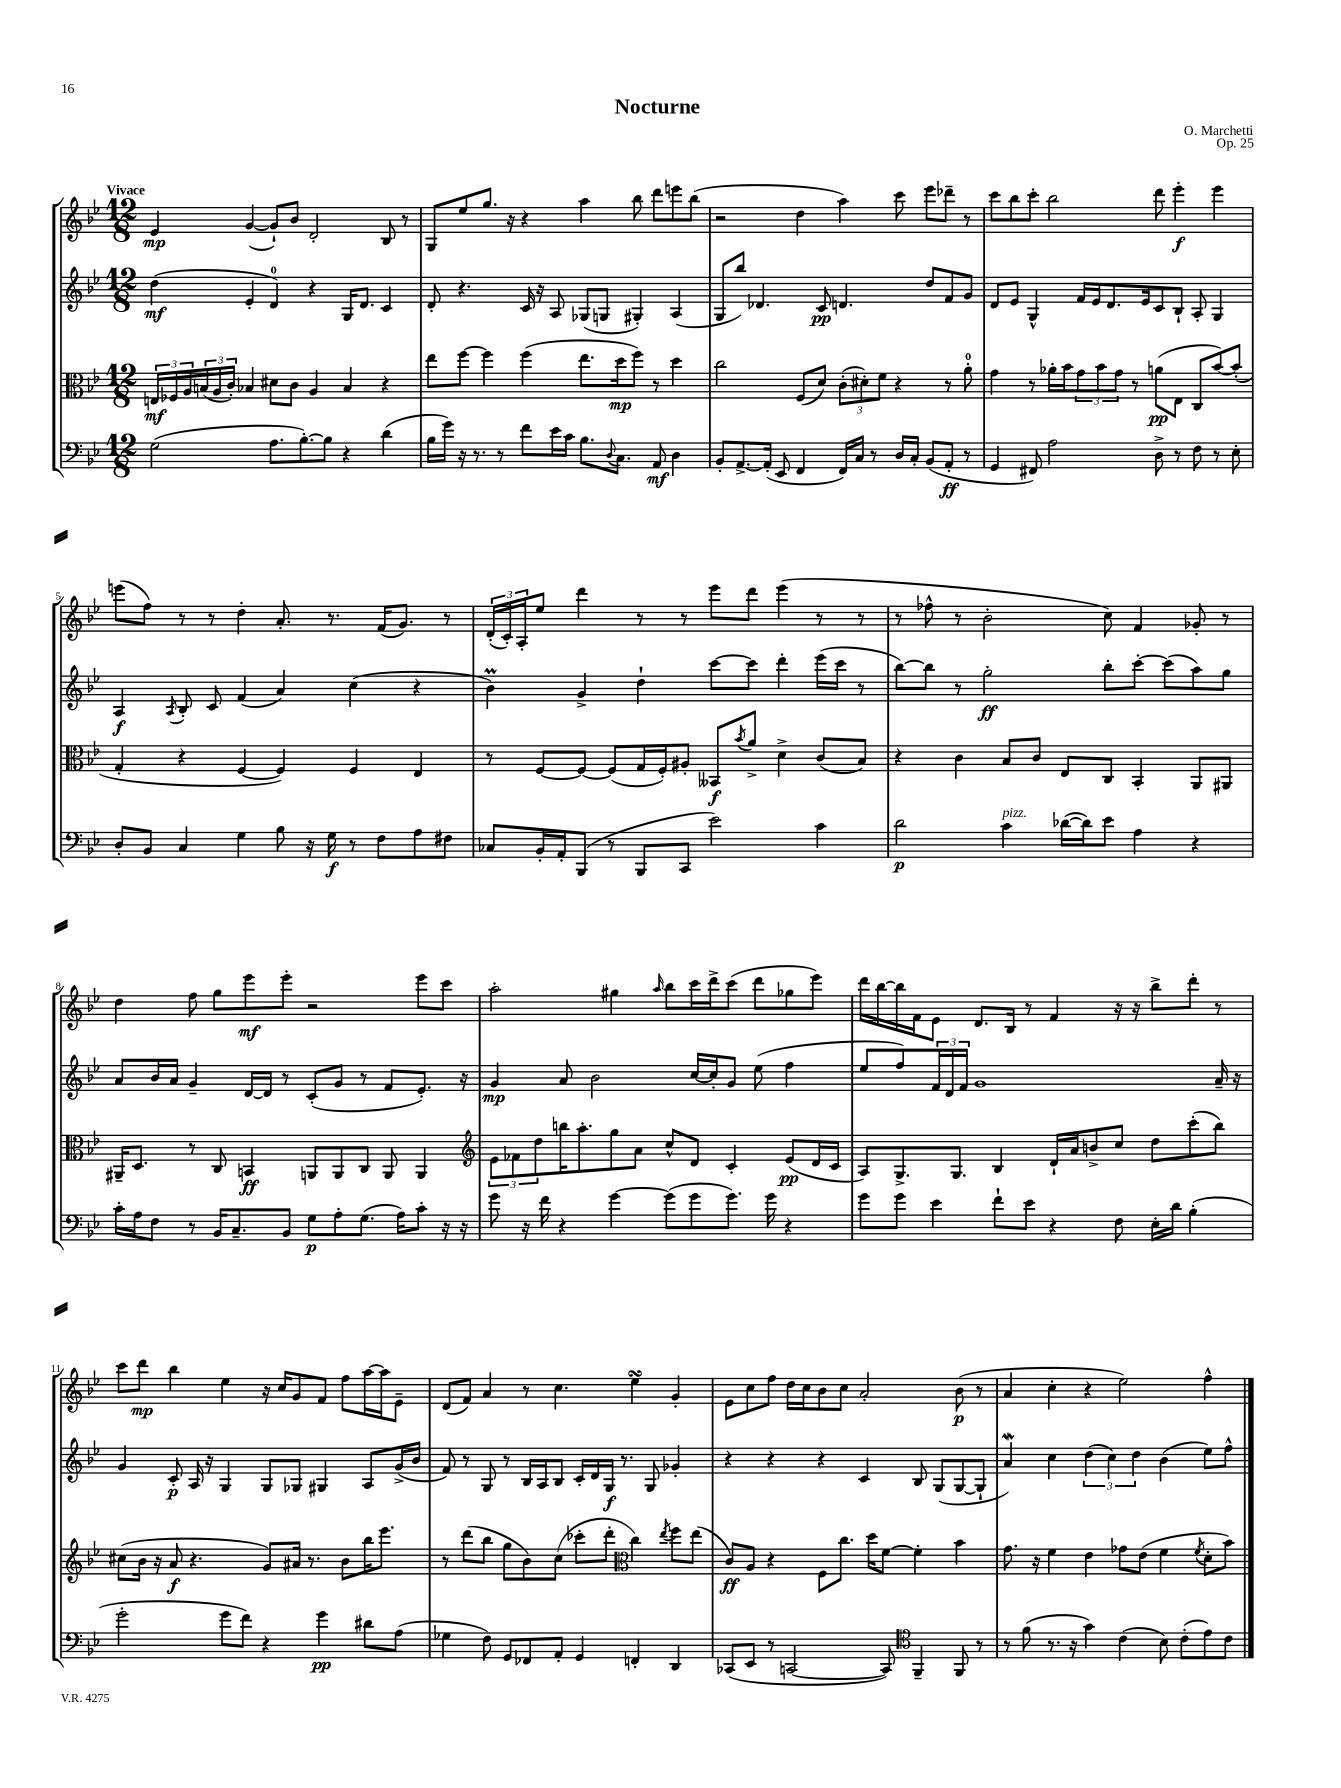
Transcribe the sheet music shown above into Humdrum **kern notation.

**kern	**kern	**kern	**kern
*staff4	*staff3	*staff2	*staff1
*clefF4	*clefC3	*clefG2	*clefG2
*k[b-e-]	*k[b-e-]	*k[b-e-]	*k[b-e-]
*M12/8	*M12/8	*M12/8	*M12/8
(2G	24E	(4dd	4e-
.	24F-	.	.
.	24A	.	.
.	(24B	.	.
.	24A	.	.
.	24c')	.	.
.	4B-	4e-'	([4g
8.A	8d#	4d)	8g`])
.	8c	.	8b-
[8.B-')	.	.	.
.	4A	4r	2d'
8B-]	.	.	.
4r	4B-	16G	.
.	.	8.d	.
(4d	4r	4c	8B-
.	.	.	8r
=	=	=	=
16B-	8ee-	8d'	8G
16g)	.	.	.
16r	[8ff	4.r	8ee-
8.r	.	.	.
.	4ff]	.	8.gg
8r	.	.	.
.	.	.	16r
8f	(4ff	16c	4r
.	.	16r	.
16e-	.	8A	.
16c	.	.	.
8.B-	8.ee-	(8G-	4aa
.	.	8G	.
8qqD	.	.	.
8.C	16dd	.	.
.	8ff)	4G#')	8bb-
8AA	8r	.	8ddd
4D	4dd	(4A	8eee
.	.	.	(8bb-
=	=	=	=
8BB-'	2cc	8G	2r
[8.AA^	.	8bb-)	.
.	.	4.d-	.
(16AA']	.	.	.
8EE-	.	.	.
4FF	(8F	.	4dd
.	8d)	8c	.
16FF)	(12c'	4.d	4aa)
16C	.	.	.
.	12d#')	.	.
8r	.	.	.
.	12f	.	.
16D	4r	.	8ccc
16C'	.	.	.
(8BB-	.	8dd	8eee-
8AA'	8r	8f	8ddd-~
8r	8a'	8g	8r
=	=	=	=
4GG	4g	8d	8ccc
.	.	8e-	8bb-
8FF#)	8r	4G^^	8ccc'
2A	16a-'	.	2bb-
.	16b-	.	.
.	12g	16f	.
.	.	16e-	.
.	12b-	.	.
.	.	8.d	.
.	12g	.	.
.	8r	.	.
.	.	16e-	.
8D^	(8a	8c	8ddd
8r	8E-	8B-`	4eee-'
8F	8C	8A'	.
8r	[8b-)	4G	4eee-
8E-'	(8b-']	.	.
=	=	=	=
8D'	4G'	4A	(8eee
8BB-	.	.	8ff)
.	.	8qA	.
4C	4r	8B-'	8r
.	.	8c	8r
4G	[4F	(4f	4dd'
8B-	4F])	4a)	8.a'
16r	.	.	.
16G	.	.	8.r
8r	4F	(4cc	.
8F	.	.	(16f
.	.	.	8.g)
8A	4E-	4r	.
8F#	.	.	8r
=	=	=	=
8C-	8r	4b-)	(24d'
.	.	.	24c')
.	.	.	24A'
16BB-'	[8F	.	8ee-
16AA'	.	.	.
(8BBB-	8F_	4g^	4ddd
8r	(8F]	.	.
8BBB-	16G	4dd`	8r
.	16F')	.	.
8CC	8A#'	.	8r
2e-)	8BB--	[8ccc	8eee-
.	8qb-	.	.
.	8a^	8ccc]	8ddd
.	4d^	4ddd'	(4eee-
4c	(8c	(16eee-	8r
.	.	16ccc	.
.	8B-)	8r	8r
=	=	=	=
2d	4r	[8bb-)	8r
.	.	8bb-]	8ff-^^
.	4c	8r	8r
.	.	2gg'	2b-'
4c	8B-	.	.
.	8c	.	.
([16d-	8E-	.	.
16d-])	.	.	.
8e-	8C	8bb-'	8cc)
4A	4BB-'	[8ccc'	4f
.	.	(8ccc]	.
4r	8AA	8aa)	8g-'
.	8AA#	8gg	8r
=	=	=	=
16c'	16AA#~	8a	4dd
16A	8.D	.	.
8F	.	16b-	.
.	.	16a	.
8r	8r	4g~	8ff
16BB-	8C	.	8gg
8.C~	.	.	.
.	4BB	[16d	8eee-
.	.	16d]	.
8BB-	.	8r	8eee-'
8G	8AA	(8c'	2r
8A'	8AA	8g	.
(8.G	8C	8r	.
.	8AA	8f	.
16A)	.	.	.
8c'	4AA	8.e-')	8eee-
16r	.	.	8ccc
16r	.	16r	.
=	=	=	=
*	*clefG2	*	*
8g	12e-	4g	2aa'
.	12f-	.	.
16r	.	.	.
.	12dd	.	.
16f	.	.	.
4r	16bb	8a	.
.	8.aa'	.	.
.	.	2b-	.
[4g	8gg	.	4gg#
.	8a	.	.
.	.	.	16qqaa
(8g]	8cc^^	.	8bb-
8g	8d	[16cc	16ccc
.	.	16cc']	16ddd^
8.g)	4c'	8g	(8ccc
.	.	(8ee-	8ddd
16g	.	.	.
4r	(8e-	4ff	8gg-
.	16d	.	8eee-)
.	16c	.	.
=	=	=	=
8g	8A)	8ee-	16ddd
.	.	.	[16bb-
8g	8.G^	8ff)	16bb-]
.	.	.	16f
4e-	.	24f	8e-
.	.	24d	.
.	8.G	.	.
.	.	24f	.
.	.	1g	8.d
8f`	4B-	.	.
.	.	.	16B-
8e-	.	.	8r
4r	16d`	.	4f
.	16a	.	.
.	8b^	.	.
8F	8cc	.	16r
.	.	.	16r
16E-'	8dd	.	8bb-^
16d	.	.	.
(4B-'	(8ccc'	.	8ddd'
.	8bb-)	16a~	8r
.	.	16r	.
=	=	=	=
2g'	(8cc#	4g	8ccc
.	16b-	.	8ddd
.	16r	.	.
.	8a	8c'	4bb-
.	4.r	16A	.
.	.	16r	.
8g	.	4G	4ee-
8f)	.	.	.
4r	8g)	8G	16r
.	.	.	16cc
.	16a#	8G-	8g
.	8.r	.	.
4g	.	4G#	8f
.	8b-	.	8ff
8d#	16bb-	8A	[16aa
.	8.eee-	.	16aa]
(8A	.	(16g^	8e-~
.	.	16b-	.
=	=	=	=
4G-	8r	8f)	(8d
.	(8ddd	8r	8f)
8F)	8bb-	8G	4a
8GG	8gg	8r	.
8FF-	8b-)	16B-	8r
.	.	16A	.
8AA'	(8cc	8B-	4.cc
4GG	8ccc-'	16c'	.
.	.	16d	.
.	8ddd'	16G	.
.	.	8.r	.
*	*clefC3	*	*
4FF'	4cc)	.	4ee-
.	.	8G	.
.	8qee-	.	.
4DD	8ff	4g-'	4g'
.	(8ee-	.	.
=	=	=	=
(8CC-	8c)	4r	8e-
8EE-	8A	.	8cc
8r	4r	4r	8ff
[2CC	.	.	16dd
.	.	.	16cc
.	8F	4r	8b-
.	8.cc	.	8cc
.	.	4c	2a'
.	16dd	.	.
8CC])	[8f	.	.
*clefC4	*	*	*
4FF~	4f']	8B-	.
.	.	(8G	.
8FF	4b-	[8G	(8b-
8r	.	8G`]	8r
=	=	=	=
8r	8.g	4a)	4a
(8f	.	.	.
.	16r	.	.
8.r	4f	4cc	4cc'
16r	.	.	.
4g)	4e-	(6dd	4r
.	.	6cc)	.
(4c	8g-	.	2ee-)
.	.	6dd	.
.	(8e-	.	.
8B-)	4f	(4b-	.
(8c'	.	.	.
.	8qf	.	.
8e-)	8d'	8ee-)	4ff^^
8c	8b-)	8ff^^	.
==	==	==	==
*-	*-	*-	*-
